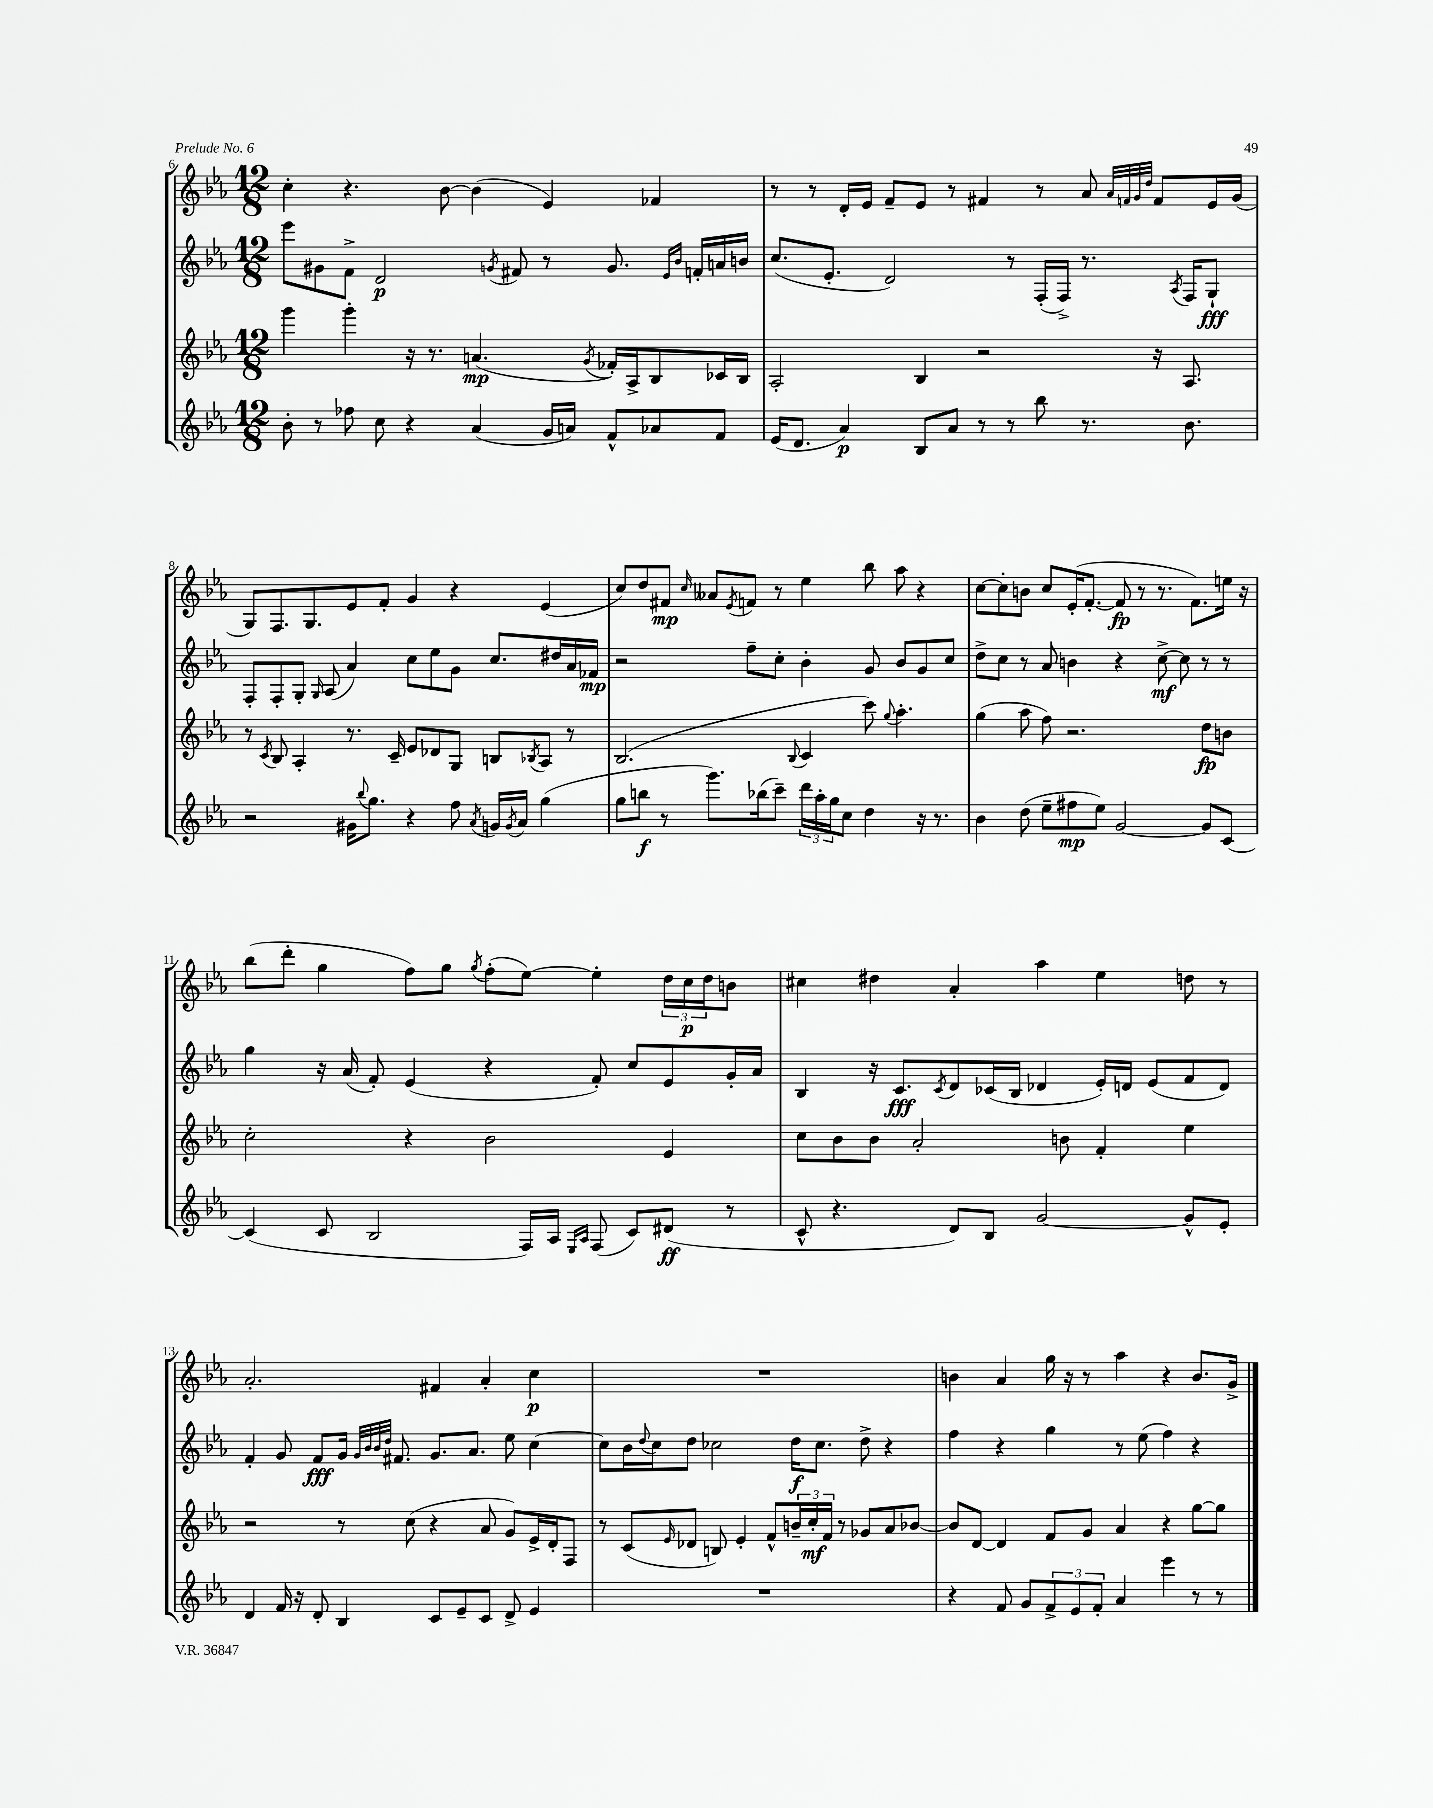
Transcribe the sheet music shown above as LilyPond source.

<<
\new StaffGroup <<
\new Staff = "s0" {
    \clef treble \key ees \major \numericTimeSignature \time 12/8
    c''4-. r4. bes'8~ bes'4( ees'4) fes'4 |
    r8 r8 d'16-. ees'16 f'8-- ees'8 r8 fis'4 r8 aes'8 \grace { aes'32 f'32 g'32 d''32 } f'8 ees'16 g'16( |
    g8) f8. g8. ees'8 f'8-. g'4 r4 ees'4( |
    c''8) d''8 fis'8\mp \grace { c''16 } aeses'8 \acciaccatura { ees'8 } f'8 r8 ees''4 bes''8 aes''8 r4 |
    c''8~ c''8-. b'8 c''8 ees'16-.( f'8.~-. f'8\fp r8 r8. f'8.) e''16 r16 |
    bes''8( d'''8-. g''4 f''8) g''8 \acciaccatura { g''8 } f''8-.( ees''8~) ees''4-. \tuplet 3/2 { d''16 c''16\p d''16 } b'8 |
    cis''4 dis''4 aes'4-. aes''4 ees''4 d''8 r8 |
    aes'2.-. fis'4 aes'4-. c''4\p |
    R1. |
    b'4 aes'4 g''16 r16 r8 aes''4 r4 b'8. g'16-> \bar "|." |
}
\new Staff = "s1" {
    \clef treble \key ees \major \numericTimeSignature \time 12/8
    ees'''8 gis'8 f'8-> d'2\p \acciaccatura { g'8 } fis'8 r8 g'8. \grace { ees'16 bes'16 } f'16-. a'16 b'16 |
    c''8.( ees'8.-. d'2) r8 f16-.( f16->) r8. \acciaccatura { aes8 } f16 g8-!\fff |
    f8-. f8-. g8-. \grace { g16 } aes8( aes'4) c''8 ees''8 g'8 c''8. dis''16 aes'16 fes'16\mp |
    r2 f''8-- c''8-. bes'4-. g'8 bes'8 g'8 c''8 |
    d''8-> c''8 r8 aes'8 b'4 r4 c''8~->\mf c''8 r8 r8 |
    g''4 r16 aes'16( f'8-.) ees'4( r4 f'8-.) c''8 ees'8 g'16-. aes'16 |
    bes4 r16 c'8.\fff \acciaccatura { c'8 } d'8 ces'16( bes16 des'4 ees'16-.) d'16 ees'8( f'8 d'8) |
    f'4-. g'8 f'8\fff g'16 \grace { g'32 bes'32 bes'32 d''32 } fis'8. g'8. aes'8. ees''8 c''4~ |
    c''8 bes'16 \appoggiatura { d''8 } c''16 d''8 ces''2 d''16\f ces''8. d''8-> r4 |
    f''4 r4 g''4 r8 ees''8( f''4) r4 \bar "|." |
}
\new Staff = "s2" {
    \clef treble \key ees \major \numericTimeSignature \time 12/8
    g'''4 g'''4-. r16 r8. a'4.\mp( \acciaccatura { g'8 } fes'16-.) aes16-> bes8 ces'16 bes16 |
    aes2-. bes4 r2 r16 aes8. |
    r8 \acciaccatura { c'8 } bes8 aes4-. r8. c'16-- ees'8 des'8 g8 b8 \acciaccatura { bes8 } aes8 r8 |
    bes2.( \appoggiatura { bes8 } c'4 c'''8) \appoggiatura { g''8 } aes''4.-. |
    g''4( aes''8 f''8) r2. d''8\fp b'8 |
    c''2-. r4 bes'2 ees'4 |
    c''8 bes'8 bes'8 aes'2-. b'8 f'4-. ees''4 |
    r2 r8 c''8( r4 aes'8 g'8) ees'16-> d'16-. f8 |
    r8 c'8( \grace { ees'16 } des'8 b8) ees'4-. f'8-^ \tuplet 3/2 { b'16-- c''16-.\mf f'16 } r8 ges'8 aes'8 bes'8~ |
    bes'8 d'8~ d'4 f'8 g'8 aes'4 r4 g''8~ g''8 \bar "|." |
}
\new Staff = "s3" {
    \clef treble \key ees \major \numericTimeSignature \time 12/8
    bes'8-. r8 fes''8 c''8 r4 aes'4( g'16 a'16) f'8-^ aes'8 f'8 |
    ees'16( d'8. aes'4\p) bes8 aes'8 r8 r8 bes''8 r8. bes'8. |
    r2 gis'16 \appoggiatura { bes''8 } g''8. r4 f''8 \acciaccatura { aes'8 } g'16 \acciaccatura { g'8 } aes'16 g''4( |
    g''8 b''8\f r8 g'''8.) bes''16( c'''8--) \tuplet 3/2 { d'''16 aes''16-. g''16 } c''8 d''4 r16 r8. |
    bes'4 d''8( ees''8-- fis''8\mp ees''8) g'2~ g'8 c'8~ |
    c'4( c'8 bes2 f16) aes16 \grace { ees16 aes16 } f8( c'8) dis'8\ff( r8 |
    c'8-^ r4. d'8) bes8 g'2~ g'8-^ ees'8-. |
    d'4 f'16 r16 d'8-. bes4 c'8 ees'8-- c'8 d'8-> ees'4 |
    R1. |
    r4 f'8 g'8 \tuplet 3/2 { f'8-> ees'8 f'8-. } aes'4 ees'''4 r8 r8 \bar "|." |
}
>>
>>
\layout { \context { \Score currentBarNumber = #6 } }
